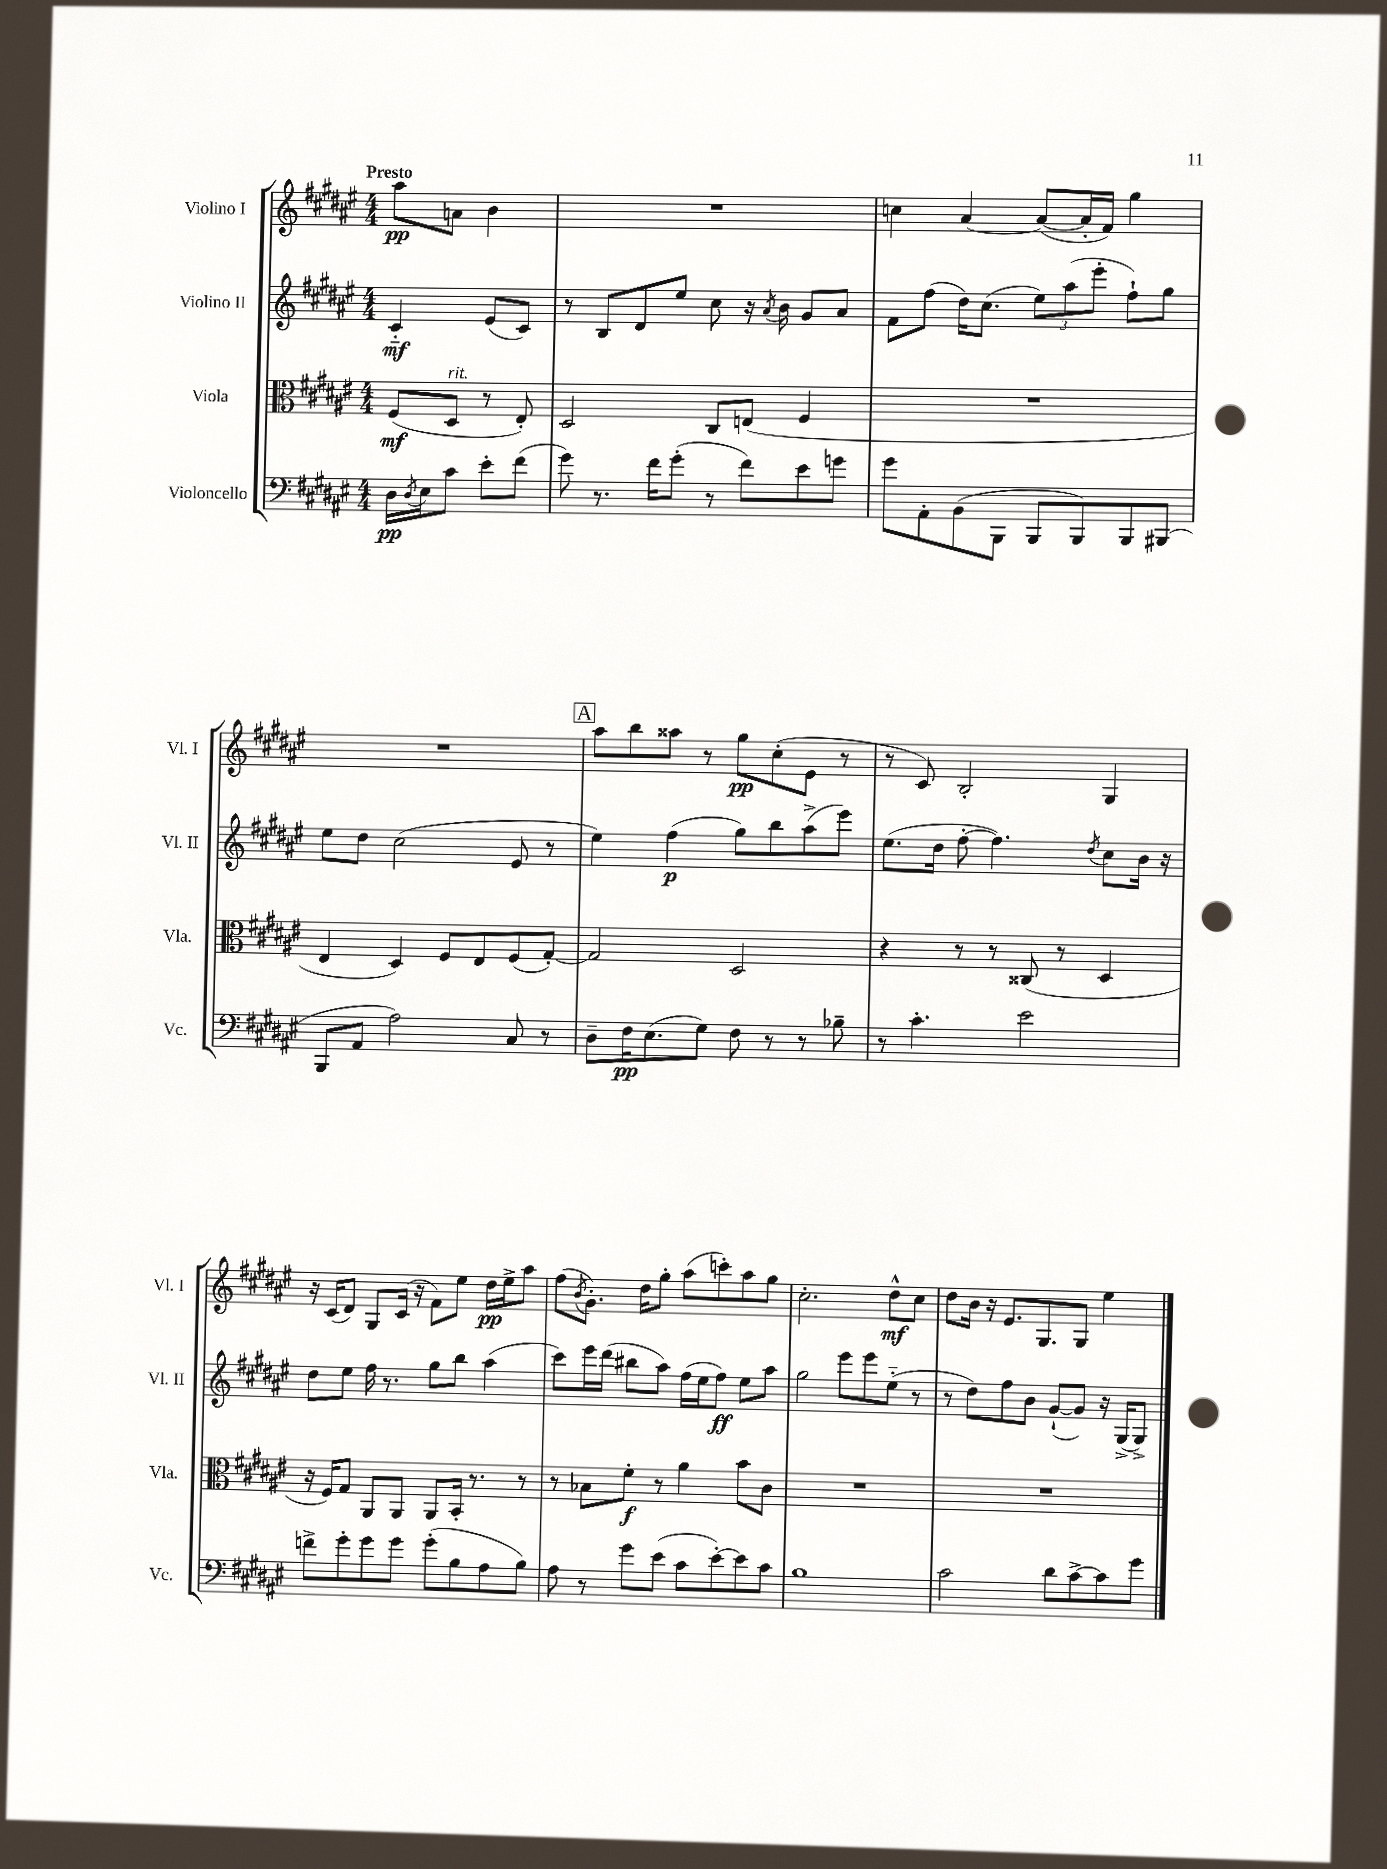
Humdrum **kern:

**kern	**kern	**kern	**kern
*staff4	*staff3	*staff2	*staff1
*clefF4	*clefC3	*clefG2	*clefG2
*k[f#c#g#d#a#e#]	*k[f#c#g#d#a#e#]	*k[f#c#g#d#a#e#]	*k[f#c#g#d#a#e#]
*M4/4	*M4/4	*M4/4	*M4/4
16D#\LL	(8F#/L	4c#'~/	8aa#\L
8qD#/	.	.	.
16E#\J	.	.	.
8c#\J	8D#/J	.	8a\J
8e#'\L	8r	(8e#/L	4b\
(8f#\J	8E#'/)	8c#/J)	.
=	=	=	=
8g#\)	2D#/	8r	1r
8.r	.	8B/L	.
.	.	8d#/	.
16f#\LK	.	.	.
(8g#'\J	.	8ee#/J	.
8r	8C#/L	8cc#\	.
8f#\L)	(8E/J	16r	.
.	.	8qa#/	.
.	.	16b\	.
8e#\	4F#/	8g#/L	.
8g\J	.	8a#/J	.
=	=	=	=
8g#\L	1r	8f#\L	4cc\
8AA#'\	.	(8ff#\J	.
(8BB\	.	16dd#\LK)	[4a#/
.	.	(8.cc#\J	.
8BBB\J	.	.	.
8BBB/L	.	12ee#\L)	(8a#/_L
.	.	(12aa#\	.
8BBB/)	.	.	16a#'/]L
.	.	12eee#'\J	.
.	.	.	16f#/JJ)
8BBB/	.	8ff#`\L)	4gg#\
(8BBB#/J	.	8gg#\J	.
=	=	=	=
8BBB/L	4E#/	8ee#\L	1r
8AA#/J	.	8dd#\J	.
2A#\)	4D#/)	(2cc#\	.
.	8F#/L	.	.
.	8E#/	.	.
8C#/	(8F#/	8e#/	.
8r	[8G#'/J)	8r	.
=	=	=	=
8D#~\L	2G#/]	4ee#\)	8aa#\L
16F#\K	.	.	8bb\
(8.E#\	.	.	.
.	.	(4ff#\	8aa##\J
8G#\J)	.	.	8r
8F#\	2D#/	8gg#\L)	8gg#\L
8r	.	8bb\	(8cc#'\
8r	.	(8aa#^\	8e#\J
8B-~\	.	8eee#\J)	8r
=	=	=	=
8r	4r	(8.ee#\L	8r
4.c#'\	.	.	8c#/)
.	.	16dd#\Jk	.
.	8r	[8ff#'\	2B'/
.	8r	4.ff#\])	.
2e#\	(8C##/	.	.
.	8r	.	.
.	.	8qdd#/	.
.	4D#/	8cc#\L	4G#/
.	.	16b\Jk	.
.	.	16r	.
=	=	=	=
8f^\L	16r	8dd#\L	16r
.	16F#/LK)	.	(16c#/LK
8g#'\	8G#/J	8ee#\J	8d#/J)
8g#\	8AA#/L	16ff#\	8G#/L
.	.	8.r	.
8g#\J	8AA#/J	.	(16c#/Jk
.	.	.	16r
(8g#'\L	8AA#/L	8gg#\L	8f#\L)
8B\	16BB'/Jk	8bb\J	8ee#\J
.	8.r	.	.
8A#\	.	(4aa#\	16dd#\LL
.	.	.	16ee#^\J
8B\J)	8r	.	8aa#\J
=	=	=	=
8A#\	8r	8ccc#\L)	(8ff#\L
.	.	.	8qb/
8r	8B-\L	16eee#\L	8.g#'\J)
.	.	(16ddd#\JJ	.
8g#\L	8f#'\J	8bb#\L	.
.	.	.	16dd#\LK
(8e#\J	8r	8aa#\J)	8gg#'\J
8c#\L	4a#\	(16ff#\LL	(8aa#\L
.	.	16ee#\J	.
[8e#'\)	.	8ff#\J)	8ccc'\)
8e#\]	8b\L	8ee#\L	8aa#\
8c#\J	8c#\J	8aa#\J	8gg#\J
=	=	=	=
1B	1r	2gg#\	2.cc#'\
.	.	8eee#\L	.
.	.	8eee#\	.
.	.	(8ee#'~\J	8dd#^^\L
.	.	8r	8cc#\J
=	=	=	=
2c#\	1r	8r	8dd#\L
.	.	8dd#\L)	16b\Jk
.	.	.	16r
.	.	8ff#\	8.e#/L
.	.	8b\J	.
.	.	.	8.G#/
8d#\L	.	([8g#`/L	.
[8c#^\	.	8g#/]J)	8G#/J
8c#\]	.	16r	4ee#\
.	.	(16G#^/LK	.
8g#\J	.	8G#^/J)	.
==	==	==	==
*-	*-	*-	*-
